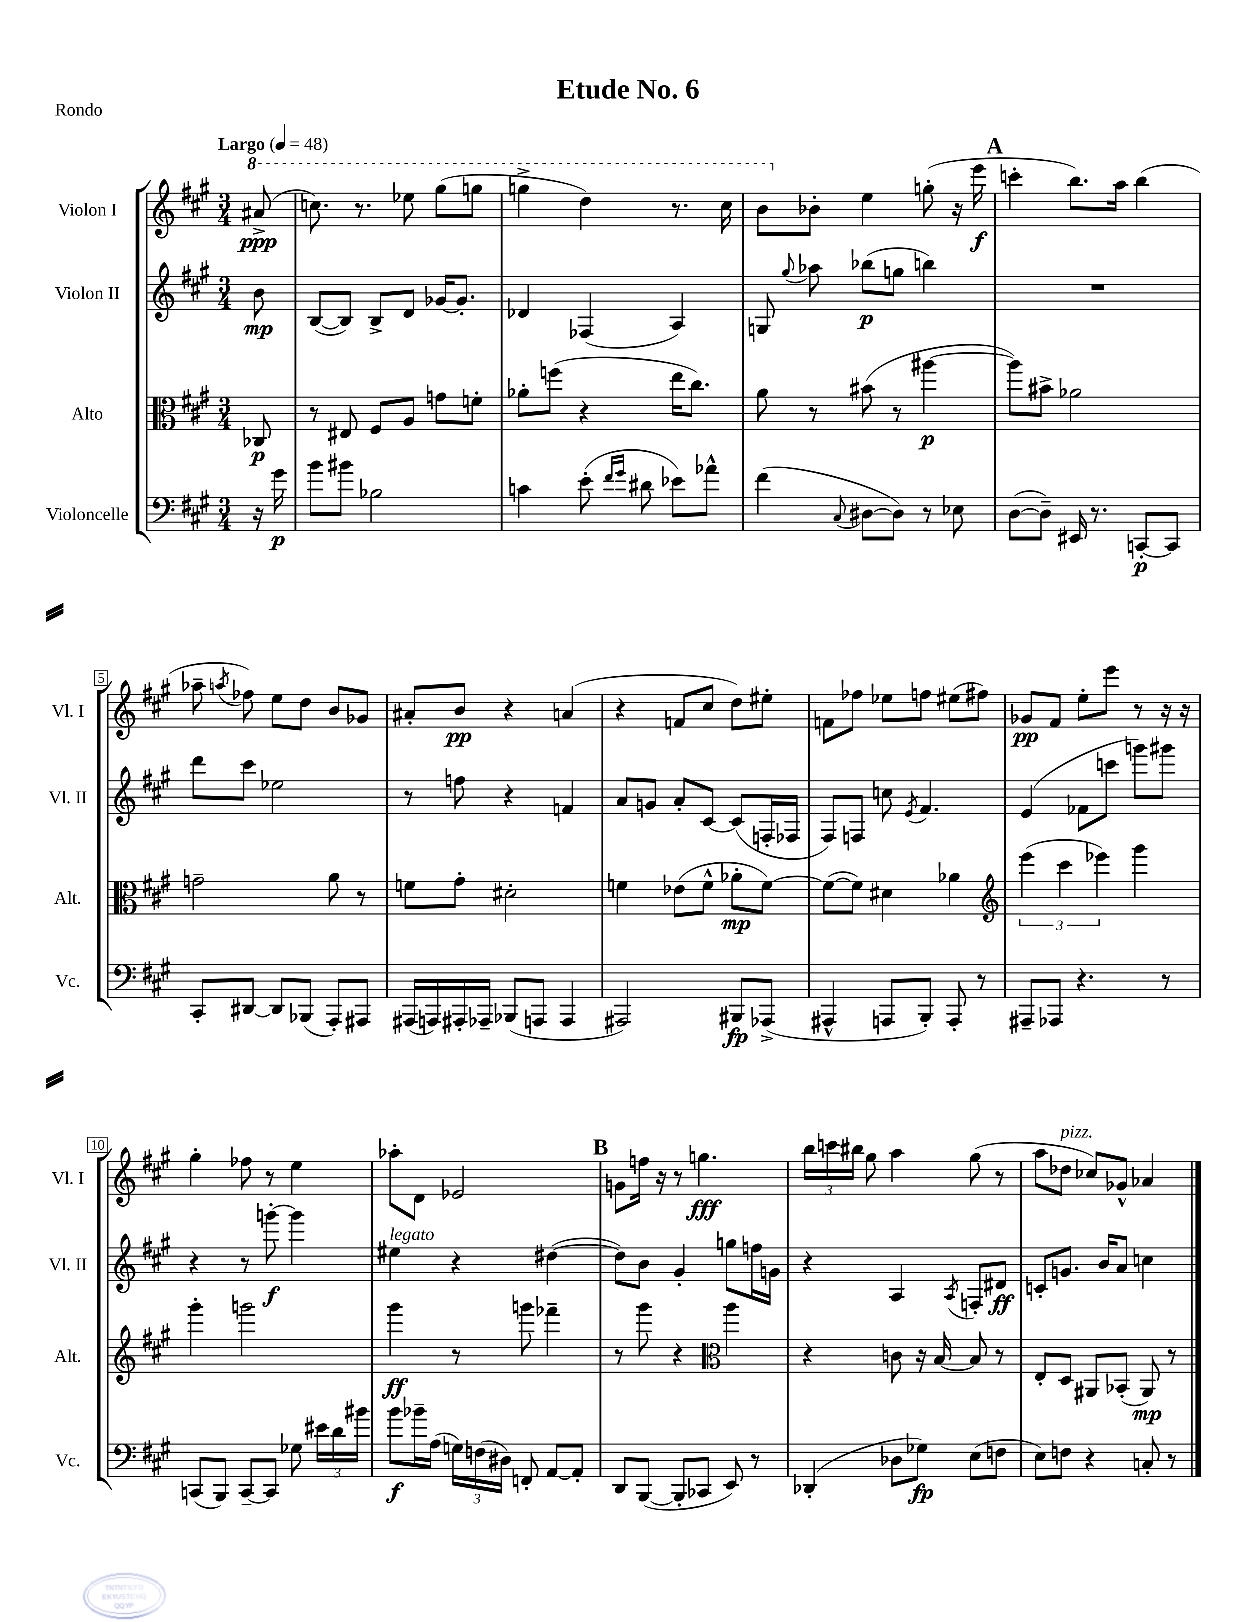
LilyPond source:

\header { title = "Etude No. 6" piece = "Rondo" }
<<
\new StaffGroup <<
\new Staff = "s0" \with { instrumentName = "Violon I" shortInstrumentName = "Vl. I" } {
    \clef treble \key a \major \numericTimeSignature \time 3/4 \partial 8 \tempo "Largo" 4 = 48
    \autoBeamOff \ottava #1 ais''8->\ppp( |
    c'''8.) r8. ees'''8 gis'''8[( g'''8] |
    g'''4-> d'''4) r8. cis'''16 |
    b''8[ \ottava #0 bes'8]-. e''4 g''8-.( r16 e'''16\f |
    \mark \markup { \bold "A" } c'''4-. b''8.[) a''16] b''4( |
    aes''8-- \acciaccatura { a''8 } fes''8) e''8[ d''8] b'8[ ges'8] |
    ais'8[-. b'8]\pp r4 a'4( |
    r4 f'8[ cis''8] d''8[) eis''8]-. |
    f'8[ fes''8] ees''8[ f''8] eis''8[( fis''8]) |
    ges'8[\pp fis'8] e''8[-. e'''8] r8 r16 r16 |
    gis''4-. fes''8 r8 e''4 |
    aes''8[-. d'8] ees'2 |
    \mark \markup { \bold "B" } g'8[ f''16] r16 r8 g''4.\fff |
    \tuplet 3/2 { b''16[ c'''16 bis''16] } gis''8 a''4 gis''8( r8 |
    a''8[ des''8]^\markup { \italic "pizz." } ces''8[) ges'8]-^ aes'4 \bar "|." |
}
\new Staff = "s1" \with { instrumentName = "Violon II" shortInstrumentName = "Vl. II" } {
    \clef treble \key a \major \numericTimeSignature \time 3/4 \partial 8
    \autoBeamOff b'8\mp |
    b8[~( b8]) b8[-> d'8] ges'16[~ ges'8.]-. |
    des'4 fes4( a4) |
    g8 \appoggiatura { gis''8 } aes''8 bes''8[\p( g''8] b''4) |
    \mark \markup { \bold "A" } R2. |
    d'''8[ cis'''8] ees''2 |
    r8 f''8 r4 f'4 |
    a'8[ g'8] a'8[-. cis'8]~ cis'8[( f16-. fes16] |
    fis8[) f8] c''8 \acciaccatura { e'8 } fis'4. |
    e'4( fes'8[ c'''8] g'''8[) gis'''8] |
    r4 r8 g'''8~-.\f g'''4 |
    eis''4^\markup { \italic "legato" } r4 dis''4~( |
    \mark \markup { \bold "B" } dis''8[) b'8] gis'4-. g''8[ f''16 g'16] |
    r4 a4 \acciaccatura { a8 } f8[-. dis'8]\ff |
    c'8[-. g'8.] b'16[ a'8] c''4 \bar "|." |
}
\new Staff = "s2" \with { instrumentName = "Alto" shortInstrumentName = "Alt." } {
    \clef alto \key a \major \numericTimeSignature \time 3/4 \partial 8
    \autoBeamOff ces8\p |
    r8 eis8 fis8[ a8] g'8[ f'8]-. |
    aes'8[-. f''8]( r4 e''16[ cis''8.]) |
    a'8 r8 bis'8( r8 ais''4~\p |
    \mark \markup { \bold "A" } ais''8[) bis'8]-> aes'2 |
    g'2-- a'8 r8 |
    f'8[ gis'8]-. dis'2-. |
    f'4 ees'8[( f'8]-^ aes'8[-.\mp f'8]~) |
    f'8[~( f'8]) dis'4 aes'4 |
    \clef treble \tuplet 3/2 { e'''4( cis'''4 ees'''4) } gis'''4 |
    gis'''4-. g'''2 |
    gis'''4\ff r8 g'''8 fes'''4-- |
    \mark \markup { \bold "B" } r8 gis'''8 r4 \clef alto a''4 |
    r4 c'8 r16 b16~ b8 r8 |
    e8[-. d8] ais,8[ bes,8]-.( ais,8\mp) r8 \bar "|." |
}
\new Staff = "s3" \with { instrumentName = "Violoncelle" shortInstrumentName = "Vc." } {
    \clef bass \key a \major \numericTimeSignature \time 3/4 \partial 8
    \autoBeamOff r16 gis'16\p |
    b'8[ bis'8] bes2 |
    c'4 e'8-.( \grace { fis'16[ gis'16] } dis'8 ees'8[) aes'8]-^ |
    fis'4( \appoggiatura { cis8 } dis8[~ dis8]) r8 ees8 |
    \mark \markup { \bold "A" } d8[~( d8]--) eis,16 r8. c,8[~-.\p c,8] |
    cis,8[-. dis,8]~ dis,8[ bes,,8]( a,,8[-.) ais,,8] |
    ais,,16[( a,,16) ais,,16-. aes,,16]-- bes,,8[( a,,8] a,,4 |
    ais,,2) bis,,8[\fp aes,,8]->( |
    ais,,4-^ a,,8[ b,,8]-.) a,,8-. r8 |
    ais,,8[-- aes,,8] r4. r8 |
    c,8[( b,,8]) c,8[~-- c,8] ges8 \tuplet 3/2 { eis'16[ d'16 bis'16] } |
    b'8[\f bes'16-- a16]( \tuplet 3/2 { g16[) f16( dis16]) } f,8-. a,8[~ a,8]-. |
    \mark \markup { \bold "B" } d,8[ b,,8]~( b,,8[-. ces,8] e,8) r8 |
    des,4-.( des8[ ges8]\fp) e8[( f8] |
    e8[) f8] r4 c8-. r8 \bar "|." |
}
>>
>>
\layout { \context { \Score \override BarNumber.stencil = #(make-stencil-boxer 0.1 0.3 ly:text-interface::print) } }
